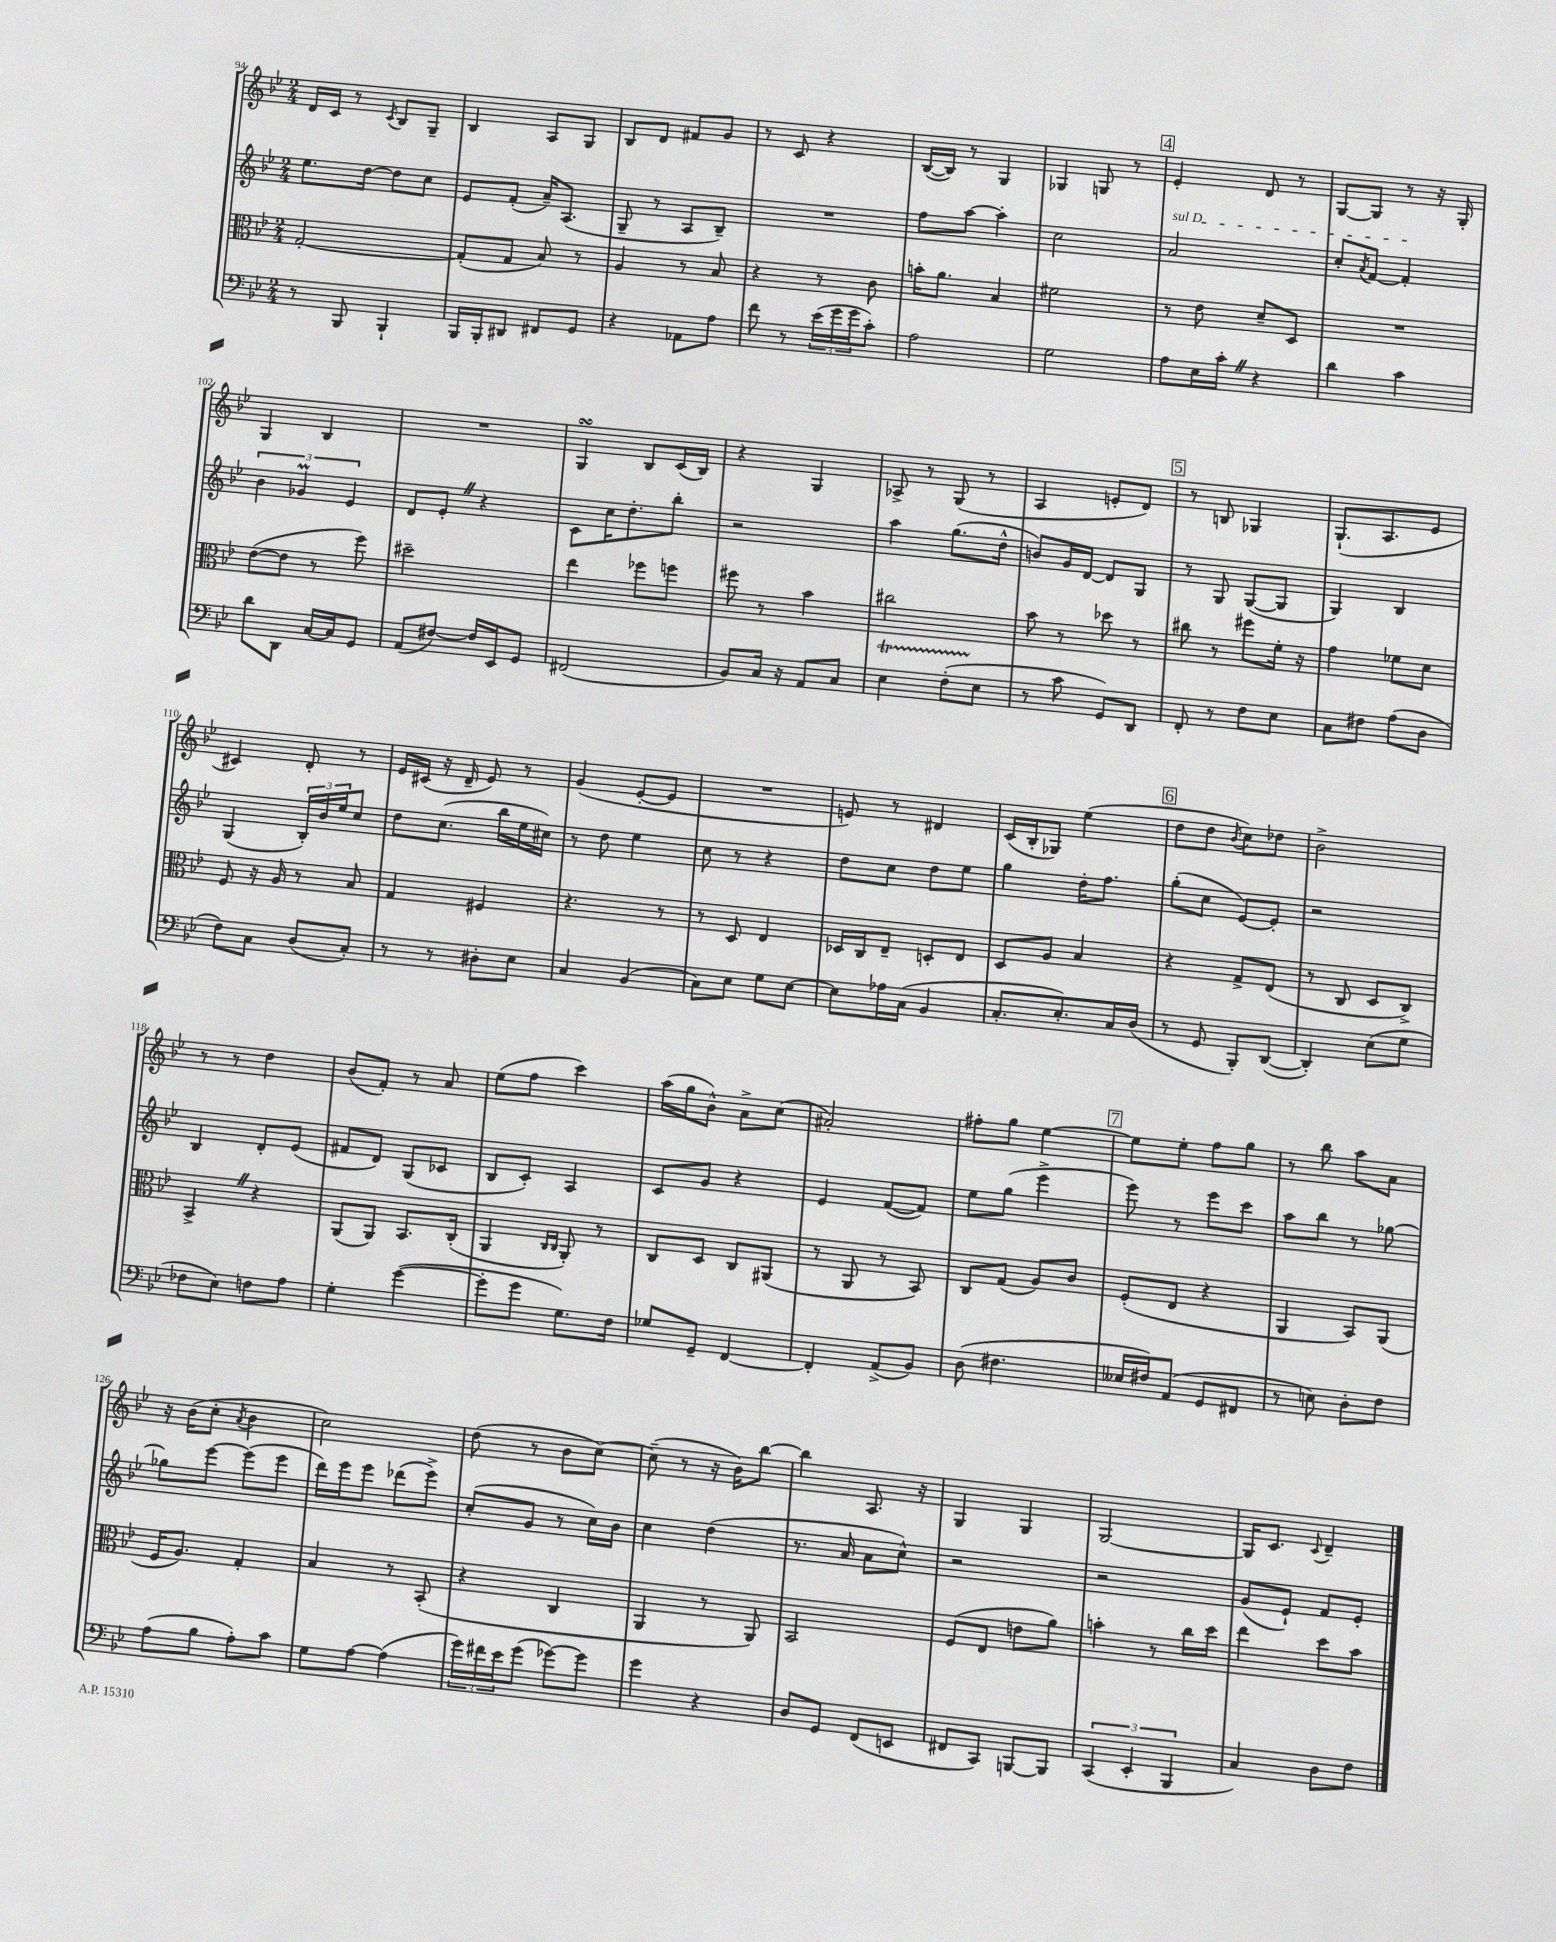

**kern	**kern	**kern	**kern
*staff4	*staff3	*staff2	*staff1
*clefF4	*clefC3	*clefG2	*clefG2
*k[b-e-]	*k[b-e-]	*k[b-e-]	*k[b-e-]
*M2/4	*M2/4	*M2/4	*M2/4
8r	[2G'	8.ee-	16d
.	.	.	16c
8BBB-	.	.	8r
.	.	[16dd	.
.	.	.	8qc
4BBB-`	.	8dd]	8B-
.	.	8cc	8G~
=	=	=	=
16BBB-	(8G']	8e-	4B-
16BBB-'	.	.	.
8DD#	8G	(8f'	.
8FF#	8B-)	16a~)	8A
.	.	(8.A	.
8GG	8r	.	8G
=	=	=	=
4r	4A	8G~	8B-
.	.	8r	8d
8AA-	8r	8A	8f#
8A	8B-	8B-~)	8g
=	=	=	=
8f	4r	2r	8r
8r	.	.	8c
(24e-	8r	.	4r
24g	.	.	.
24g	.	.	.
8c')	8c	.	.
=	=	=	=
2A	16b'	8ff	([16B-
.	8.a	.	16B-])
.	.	[8aa	8r
.	4B-	4aa']	4G
=	=	=	=
2G	2f#	2cc	4G-
.	.	.	8G
.	.	.	8r
=	=	=	=
8A	8r	2a	4e-'
16E-	8e-	.	.
16c'	.	.	.
4r	8d~	.	8d
.	8D	.	8r
=	=	=	=
4d	2r	8cc'	[8G
.	.	8qa	.
.	.	[8f	8G]
4c	.	4f']	8r
.	.	.	16r
.	.	.	16G'
=	=	=	=
8d	([8e-	6b-	4G
8DD	8e-]	.	.
.	.	6g-	.
[16C	8r	.	4B-
16C]	.	.	.
.	.	6e-	.
8GG	8ff)	.	.
=	=	=	=
(8AA	2dd#~	8d	2r
[8F#)	.	8e-'	.
16F#]	.	4r	.
16EE-	.	.	.
8GG	.	.	.
=	=	=	=
(2FF#	4ee-	8c	4G
.	.	16cc	.
.	.	8.dd'	.
.	8ff-	.	8B-
.	8ff	8bb-'	(16c
.	.	.	16B-)
=	=	=	=
8BB-)	8ff#	2r	4r
16C	8r	.	.
16r	.	.	.
8AA	4b-	.	4G
8C	.	.	.
=	=	=	=
4E-	2cc#	4aa	8A-^
.	.	.	8r
(8F'	.	(8.gg	(8G
8E-	.	.	8r
.	.	16dd^^	.
=	=	=	=
8r	8b-	8b)	4A
8c	8r	16g	.
.	.	[16d	.
8GG)	8dd-	8d]	8e'
8DD	8r	8G	8d)
=	=	=	=
8FF'	8cc#	8r	8r
8r	8r	8G	8B
8F	8ff#	([8G	4G-
8E-	16f'	8G]	.
.	16r	.	.
=	=	=	=
8C	4g	4G)	(8.G`
8F#	.	.	.
.	.	.	8.A
(8A	8f-	4B-	.
8D	8d	.	8e-
=	=	=	=
8F)	8F	(4G	4c#)
8C	16r	.	.
.	16A	.	.
(8D	8r	24B-')	8d'
.	.	24b-	.
.	.	24ee-	.
8C')	8B-	8cc	8r
=	=	=	=
8r	4G	8dd	16e-
.	.	.	(16c#
8r	.	(8.cc	16r
.	.	.	16d~
8D#'	4F#	.	8e-)
.	.	16bb-	.
8E-	.	16ee-	8r
.	.	16cc#)	.
=	=	=	=
4C	4.r	8r	(4g
.	.	8dd	.
(4BB-	.	4ee-	[8e-'
.	8r	.	8e-]
=	=	=	=
8C)	8r	8cc	2r
8E-	8D	8r	.
8G	4E-	4r	.
[8E-	.	.	.
=	=	=	=
8E-]	16D-	8dd	8e)
.	16C	.	.
16A-	8E-~	8cc	8r
(16C	.	.	.
4BB-	8D'	8dd	4d#
.	8E-	8ee-	.
=	=	=	=
8.C'	8D	4gg	(16c
.	.	.	16B-'
.	8A	.	8G-)
8.E-')	.	.	.
.	4B-	16dd'	(4ee-
.	.	8.ff	.
16C	.	.	.
(16D	.	.	.
=	=	=	=
8r	4r	(8gg'	8dd
8GG	.	8cc	8dd
.	.	.	8qb-
8BBB-')	8G^	[8e-)	8cc)
([8DD	(8E-	8e-']	8dd-
=	=	=	=
4DD'])	8r	2r	2b-^
.	8C	.	.
(8E-	8D	.	.
8G	8C^)	.	.
=	=	=	=
8F-	4BB-^	4B-	8r
8E-)	.	.	8r
8F	4r	8d'	4dd
8A	.	(8e-	.
=	=	=	=
4G'	(8AA	8f#	(8b-
.	8AA)	8d)	8f')
([4g	8.BB-	(8G	8r
.	.	8c-	8a
.	(16C'	.	.
=	=	=	=
8g']	4AA	8B-	(8ee-
8g	.	8c')	8ff
.	16qqC	.	.
.	16qqC	.	.
8.G)	8AA')	4A	4ccc)
.	8r	.	.
16F	.	.	.
=	=	=	=
8G-	8C	8c	(16aa
.	.	.	16gg
8GG~	8D	8g	8b-^^)
[4FF	8C	4r	8a^
.	(8AA#	.	(8cc
=	=	=	=
4FF']	8r	4e-	2a#')
.	8AA	.	.
(8AA^	8r	([8f	.
8BB-)	8BB-)	8f])	.
=	=	=	=
(8D	8C	8ee-	8ff#'
4.F#	(8G	(8gg	8gg
.	8A)	4eee-^	[4ee-
.	8c	.	.
=	=	=	=
16E--	(8F'	8eee-)	8ee-]
16F#)	.	.	.
(8AA	8E-	8r	8ee-'
8GG	4r	8eee-	8ff
8FF#	.	8ccc	8gg
=	=	=	=
8r	4AA	8aa	8r
8E)	.	8bb-	8bb-
8D'	8BB-)	8r	8aa
8F	(8AA	[8gg-	8a
=	=	=	=
(8A	16F	8gg-]	16r
.	8.A)	.	(16b-
8B-	.	[8eee-	8cc'
.	.	.	8qa
8A')	4G'	(8eee-]	4b-
8c	.	8eee-	.
=	=	=	=
8G	4B-	16ddd)	2cc)
.	.	16eee-	.
[8A	.	8eee-	.
(4A]	8r	(8ddd-	.
.	(8BB-'	8eee-^)	.
=	=	=	=
24g)	4r	(8cc'	(8dd
24f#	.	.	.
24e-	.	.	.
(8g	.	8g	8r
[8g-)	4C	8r	8b-
8g-]	.	16cc)	[8cc)
.	.	16b-	.
=	=	=	=
4g	4AA	4cc	(8cc~]
.	.	.	8r
4r	8r	(4dd	16r
.	.	.	16b-)
.	8AA)	.	[8bb-
=	=	=	=
8D	2BB-	8.r	4bb-]
8GG	.	.	.
.	.	16a	.
(8FF	.	8a	8.A
8EE	.	8cc^^)	.
.	.	.	16r
=	=	=	=
8FF#	(8F	2r	4G
8CC)	8E-	.	.
[8BBB	8e	.	4G
8BBB]	8a)	.	.
=	=	=	=
(6CC	4b'	2r	[2G
6EE-'	.	.	.
.	8r	.	.
6BBB-	.	.	.
.	16cc	.	.
.	16dd	.	.
=	=	=	=
4C)	4ee-	(8g	16G]
.	.	.	8.c
.	.	8e-`)	.
.	.	.	8qqc
8D	8dd	8f	4d~
8F	8b-	8e-'	.
==	==	==	==
*-	*-	*-	*-
